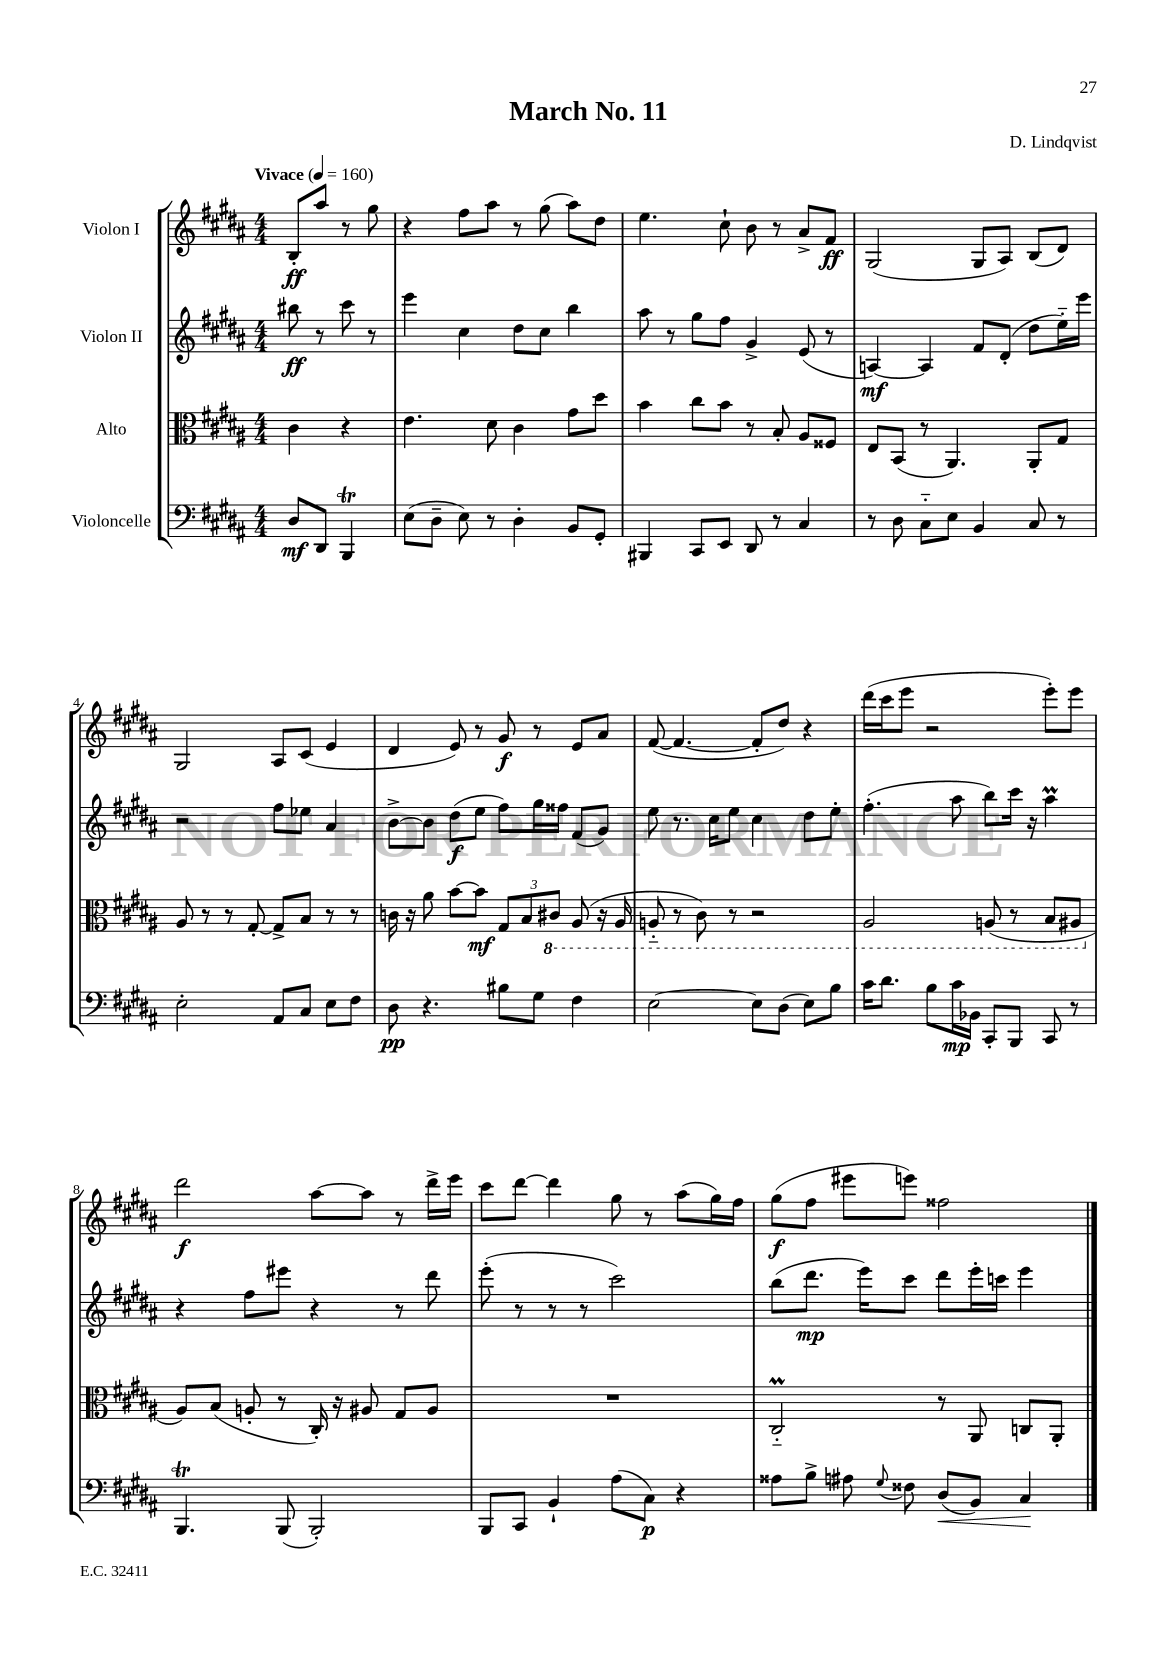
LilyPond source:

\header { title = "March No. 11" composer = "D. Lindqvist" }
<<
\new StaffGroup <<
\new Staff = "s0" \with { instrumentName = "Violon I" } {
    \clef treble \key b \major \numericTimeSignature \time 4/4 \partial 2 \tempo "Vivace" 4 = 160
    \autoBeamOff b8[-.\ff ais''8] r8 gis''8 |
    r4 fis''8[ ais''8] r8 gis''8( ais''8[) dis''8] |
    e''4. cis''8-! b'8 r8 ais'8[-> fis'8]\ff |
    gis2( gis8[ ais8]) b8[( dis'8]) |
    gis2 ais8[ cis'8]( e'4 |
    dis'4 e'8) r8 gis'8\f r8 e'8[ ais'8] |
    fis'8~( fis'4.~ fis'8[-. dis''8]) r4 |
    dis'''16[( cis'''16 e'''8] r2 e'''8[-.) e'''8] |
    dis'''2\f ais''8[~ ais''8] r8 dis'''16[-> e'''16] |
    cis'''8[ dis'''8]~ dis'''4 gis''8 r8 ais''8[( gis''16) fis''16] |
    gis''8[\f( fis''8] eis'''8[ e'''8]) fisis''2 \bar "|." |
}
\new Staff = "s1" \with { instrumentName = "Violon II" } {
    \clef treble \key b \major \numericTimeSignature \time 4/4 \partial 2
    \autoBeamOff bis''8\ff r8 cis'''8 r8 |
    e'''4 cis''4 dis''8[ cis''8] b''4 |
    ais''8 r8 gis''8[ fis''8] gis'4-> e'8( r8 |
    a4~\mf) a4 fis'8[ dis'8]-.( dis''8[ e''16-_) e'''16] |
    r2 fis''8[ ees''8] ais'4 |
    b'8[~-> b'8] dis''8[\f( e''8] fis''8[) gis''16 fisis''16] fis'8[( gis'8]) |
    e''8 r8. cis''16[ e''8] cis''4 dis''8[ e''8]-. |
    fis''4.-.( ais''8 b''8[) cis'''16] r16 ais''4\prall |
    r4 fis''8[ eis'''8] r4 r8 dis'''8 |
    e'''8-.( r8 r8 r8 cis'''2) |
    b''8[( dis'''8.]\mp e'''16[) cis'''8] dis'''8[ e'''16-. c'''16] e'''4 \bar "|." |
}
\new Staff = "s2" \with { instrumentName = "Alto" } {
    \clef alto \key b \major \numericTimeSignature \time 4/4 \partial 2
    \autoBeamOff cis'4 r4 |
    e'4. dis'8 cis'4 gis'8[ dis''8] |
    b'4 cis''8[ b'8] r8 b8-. ais8[ fisis8] |
    e8[ b,8]( r8 ais,4.) ais,8[-. gis8] |
    ais8 r8 r8 gis8~-. gis8[-> b8] r8 r8 |
    c'16 r16 ais'8 b'8[~ b'8]\mf \tuplet 3/2 { gis8[ b8 \ottava #-1 cis!8] } ais,8( r16 ais,16 |
    a,8-_ r8 cis8) r8 r2 |
    ais,2 a,8( r8 b,8[ ais,8] \ottava #0 |
    ais8[) b8]( a8-. r8 cis16-.) r16 ais8 gis8[ ais8] |
    R1 |
    cis2-_\prall r8 ais,8 c8[ ais,8]-. \bar "|." |
}
\new Staff = "s3" \with { instrumentName = "Violoncelle" } {
    \clef bass \key b \major \numericTimeSignature \time 4/4 \partial 2
    \autoBeamOff dis8[\mf dis,8] b,,4\trill |
    e8[( dis8]-- e8) r8 dis4-. b,8[ gis,8]-. |
    bis,,4 cis,8[ e,8] dis,8 r8 cis4 |
    r8 dis8 cis8[-_ e8] b,4 cis8 r8 |
    e2-. ais,8[ cis8] e8[ fis8] |
    dis8\pp r4. bis8[ gis8] fis4 |
    e2~ e8[ dis8]( e8[) b8] |
    cis'16[ dis'8.] b8[ cis'16\mp bes,16] cis,8[-. b,,8] cis,8 r8 |
    b,,4.\trill b,,8( b,,2-.) |
    b,,8[ cis,8] b,4-! ais8[( cis8]\p) r4 |
    aisis8[ b8]-> ais8 \appoggiatura { gis8 } fisis8 dis8[\<( b,8]) cis4\! \bar "|." |
}
>>
>>
